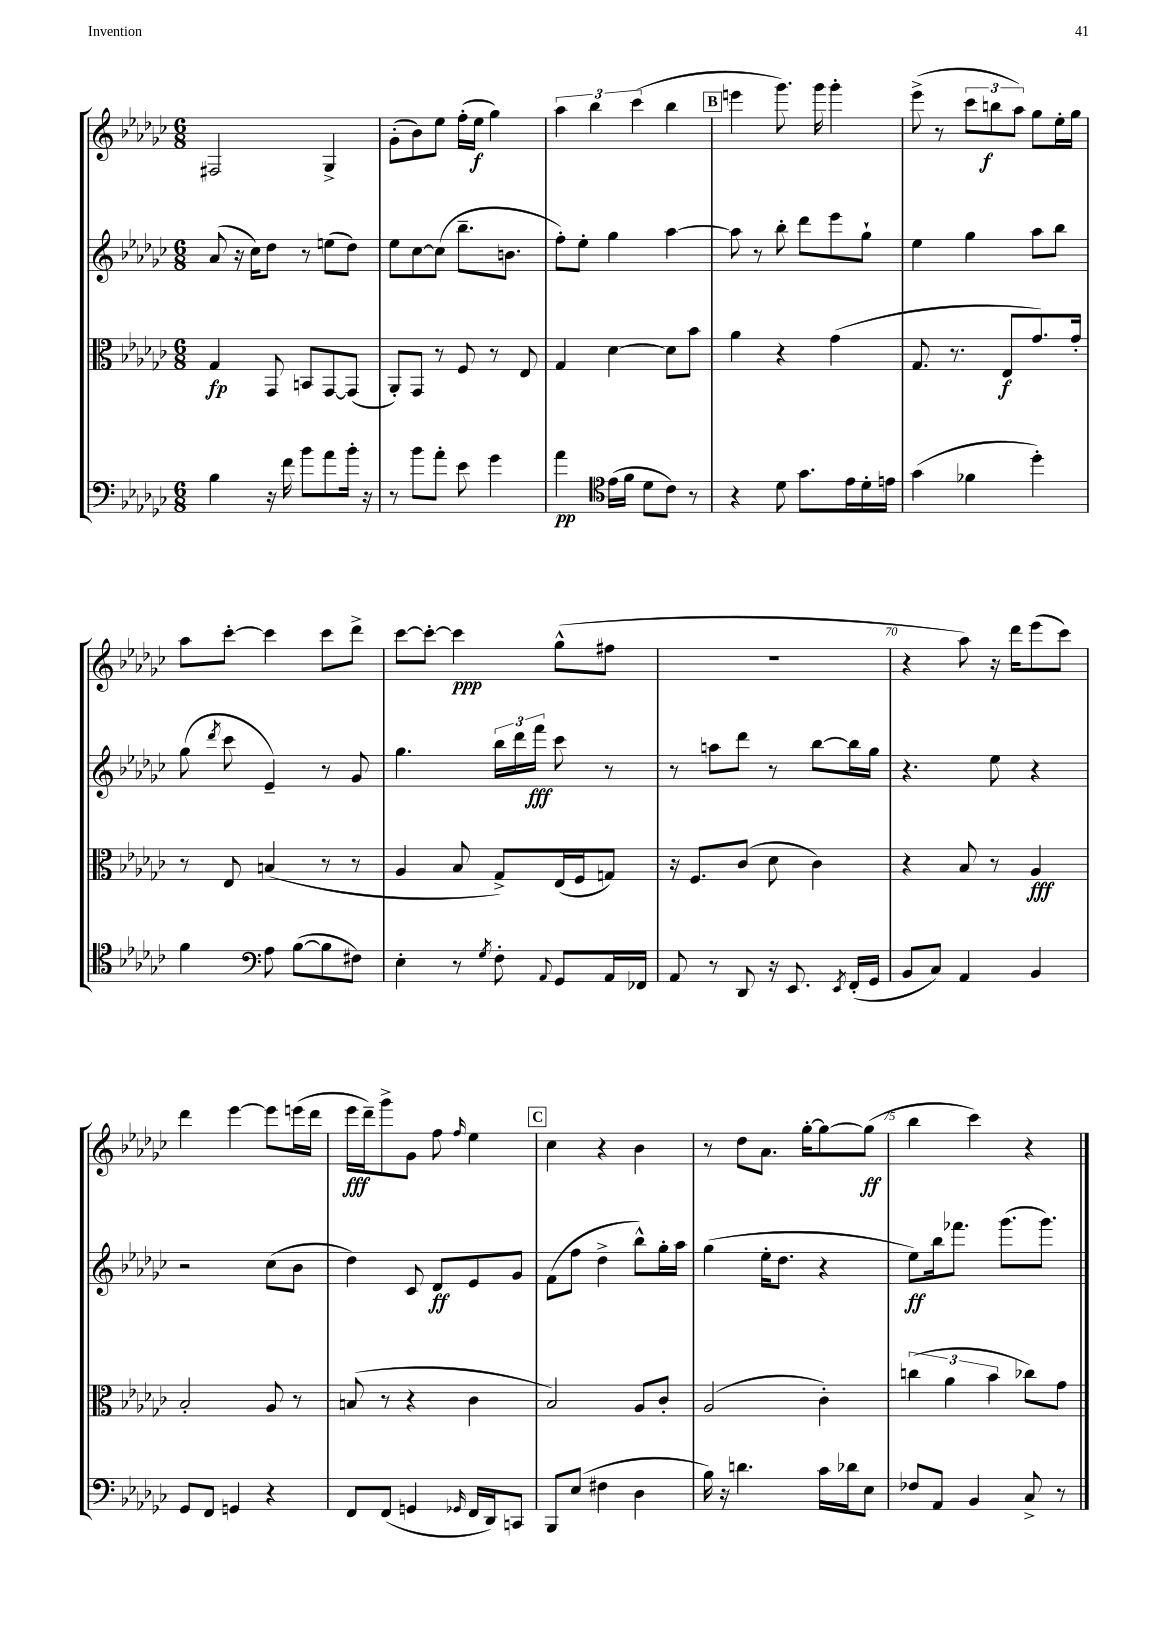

**kern	**kern	**kern	**kern
*staff4	*staff3	*staff2	*staff1
*clefF4	*clefC3	*clefG2	*clefG2
*k[b-e-a-d-g-c-]	*k[b-e-a-d-g-c-]	*k[b-e-a-d-g-c-]	*k[b-e-a-d-g-c-]
*M6/8	*M6/8	*M6/8	*M6/8
4B-	4G-	(8a-	2F#
.	.	16r	.
.	.	16cc-)	.
16r	8GG-	8dd-	.
16f	.	.	.
8b-	8BB	8r	.
8a-	[8GG-	(8ee	4G-^
16b-'	(8GG-]	8dd-)	.
16r	.	.	.
=	=	=	=
8r	8AA-')	8ee-	(8g-'
8b-	8GG-	[8cc-	8b-)
8a-'	8r	(8cc-]	8ee-
8e-	8F	8.bb-~	(16ff'
.	.	.	16ee-
4g-	8r	.	4gg-)
.	.	8.b	.
.	8E-	.	.
=	=	=	=
4a-	4G-	8ff')	6aa-
.	.	8ee-'	.
.	.	.	6bb-
*clefC4	*	*	*
(16e-	[4d-	4gg-	.
16f	.	.	.
.	.	.	(6ccc-
8d-	.	.	.
8c-)	8d-]	[4aa-	4bb-
8r	8b-	.	.
=	=	=	=
4r	4a-	8aa-]	4eee
.	.	8r	.
8d-	4r	8bb-'	8.ggg-)
8.g-	.	8ddd-	.
.	.	.	16ggg-
.	(4g-	8eee-	4ggg-'
16e-	.	.	.
16d-'	.	8gg-`	.
16e	.	.	.
=	=	=	=
(4g-	8.G-	4ee-	(8eee-^
.	.	.	8r
.	8.r	.	.
4f-	.	4gg-	12ccc-
.	.	.	12bb
.	8E-	.	.
.	.	.	12aa-)
4dd-')	8.g-)	8aa-	8gg-
.	.	8bb-	16ee-'
.	16g-'	.	16gg-
=	=	=	=
4f	8r	(8gg-	8aa-
.	.	8qddd-	.
.	8E-	8ccc-	[8ccc-'
*clefF4	*	*	*
8A-	(4B	4e-~)	4ccc-]
([8B-	.	.	.
8B-]	8r	8r	8ccc-
8F#)	8r	8g-	8ddd-^
=	=	=	=
4E-'	4A-	4.gg-	[8ccc-
.	.	.	8ccc-'_
8r	8B-	.	4ccc-]
8qG-	.	.	.
8F'	8G-^)	24bb-	.
.	.	24ddd-	.
.	.	24fff	.
8qqAA-	.	.	.
8GG-	(16E-	8ccc-	(8gg-^^
.	16F	.	.
16AA-	8G)	8r	8ff#
16FF-	.	.	.
=	=	=	=
8AA-	16r	8r	2.r
.	8.F	.	.
8r	.	8aa	.
8DD-	(8c-	8ddd-	.
16r	8d-	8r	.
8.EE-	.	.	.
.	4c-)	[8bb-	.
8qEE-	.	.	.
(16FF'	.	16bb-]	.
16GG-	.	16gg-	.
=	=	=	=
8BB-	4r	4.r	4r
8C-)	.	.	.
4AA-	8B-	.	8aa-)
.	8r	8ee-	16r
.	.	.	16ddd-
4BB-	4A-	4r	(8eee-
.	.	.	8ccc-)
=	=	=	=
8GG-	2B-'	2r	4ddd-
8FF	.	.	.
4GG	.	.	[4eee-
4r	8A-	(8cc-	8eee-]
.	8r	8b-	(16eee
.	.	.	16ddd-
=	=	=	=
8FF	(8B	4dd-)	16eee-
.	.	.	16ddd-~)
(8FF	8r	.	8ggg-^
4GG	4r	8c-	8g-
.	.	8d-	8ff
16qqGG-	.	.	16qqff
16FF	4c-	8e-	4ee-
16DD-)	.	.	.
8CC	.	8g-	.
=	=	=	=
8BBB-	2B-)	(8f	4cc-
(8E-	.	8ff	.
4F#	.	4dd-^	4r
4D-	8A-	8bb-^^)	4b-
.	8c-'	16gg-'	.
.	.	16aa-	.
=	=	=	=
16B-)	(2A-	(4gg-	8r
16r	.	.	.
4.d	.	.	8dd-
.	.	16ee-'	8.a-
.	.	8.dd-	.
.	.	.	[16gg-'
16c-	4c-')	4r	8gg-_
16d-	.	.	.
8E-	.	.	(8gg-]
=	=	=	=
8F-	(6cc	8ee-)	4bb-
8AA-	.	16bb-	.
.	6a-	.	.
.	.	8.fff-	.
4BB-	.	.	4ccc-)
.	6b-	.	.
.	.	(8.ggg-	.
8C-^	8cc-)	.	4r
.	.	8.ggg-)	.
8r	8g-	.	.
==	==	==	==
*-	*-	*-	*-
